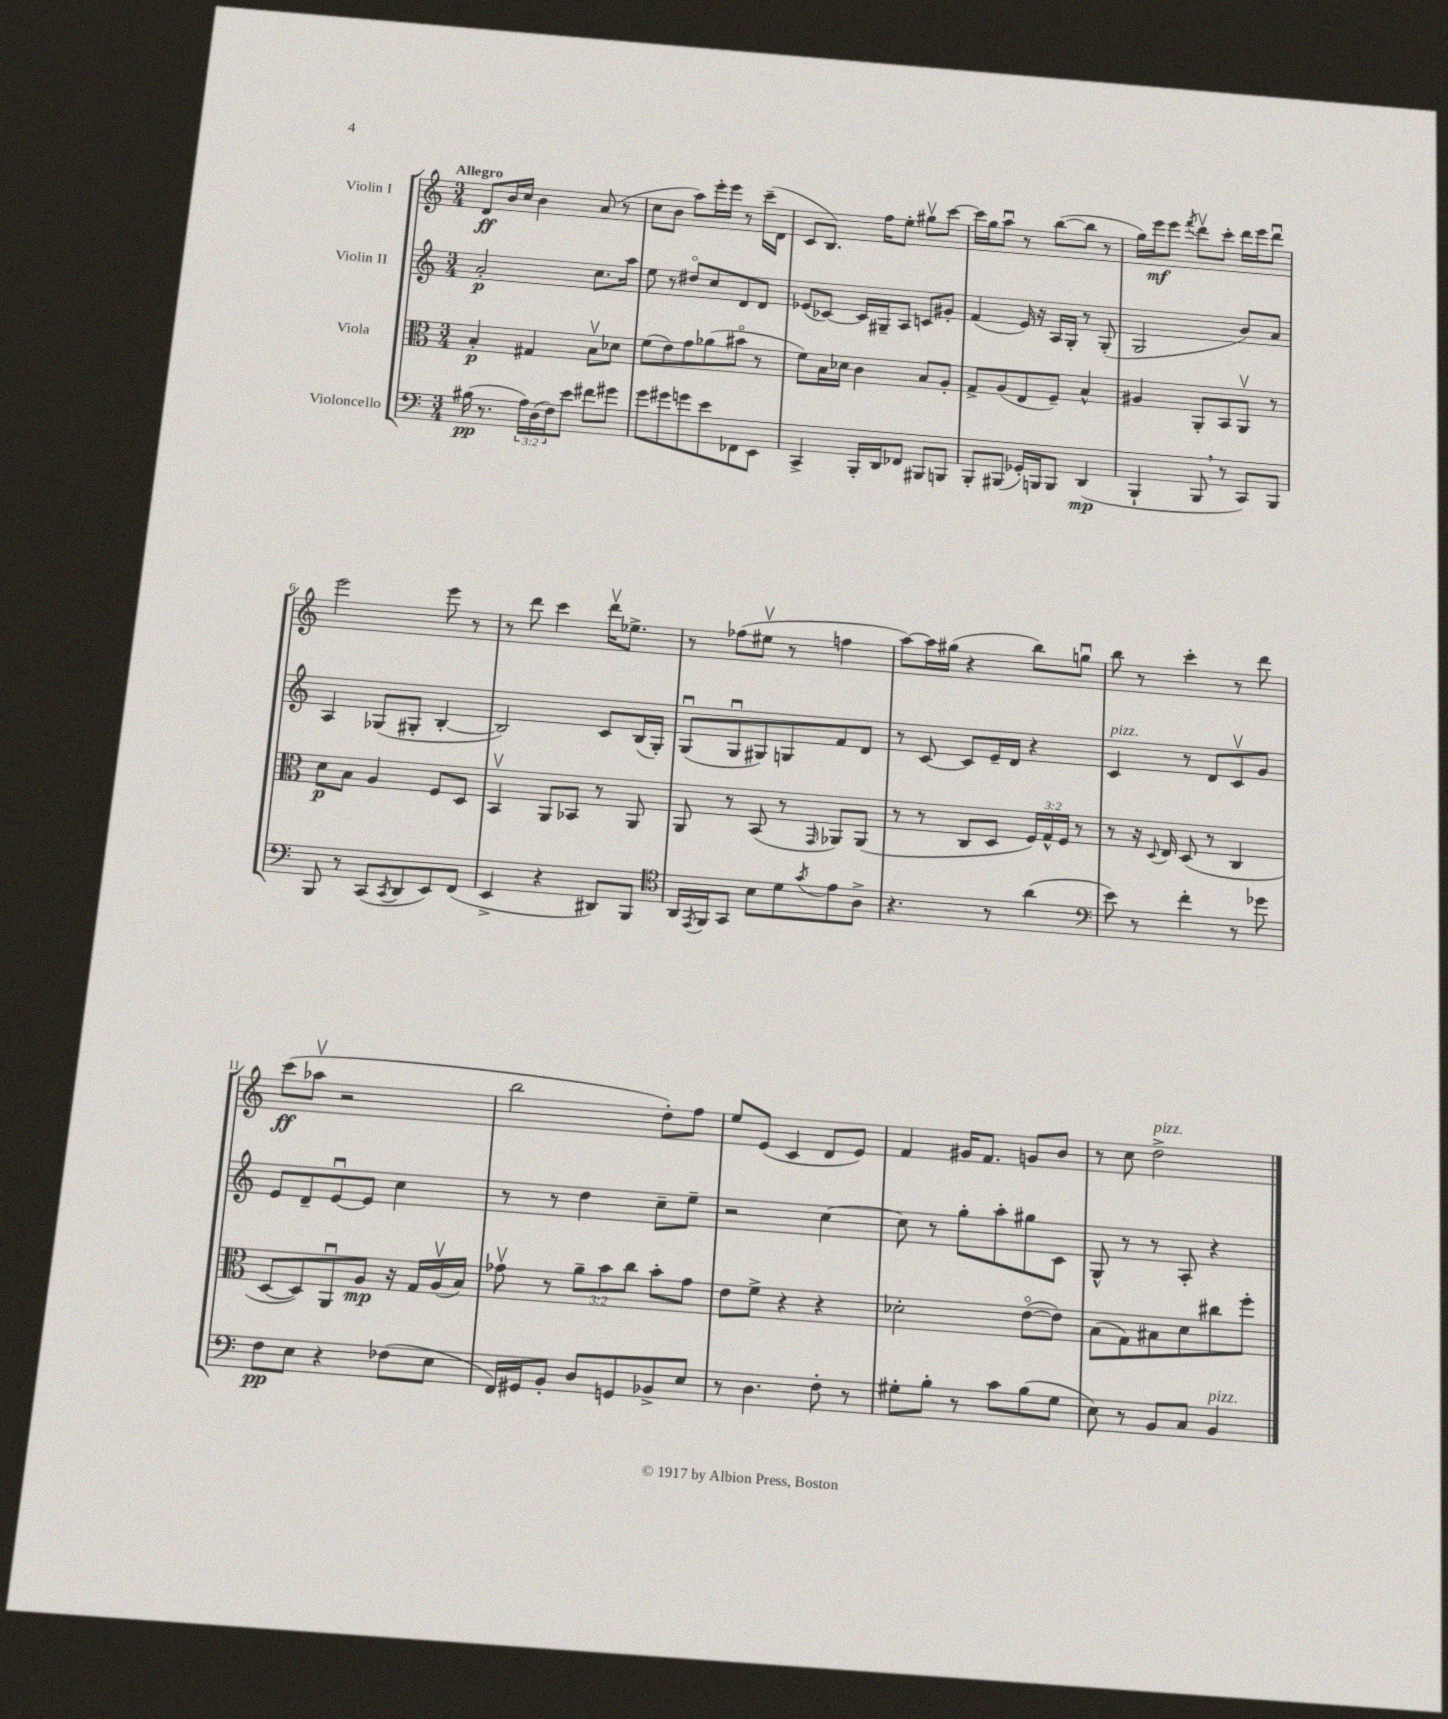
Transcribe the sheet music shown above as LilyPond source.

<<
\new StaffGroup <<
\new Staff = "s0" \with { instrumentName = "Violin I" } {
    \clef treble \key c \major \numericTimeSignature \time 3/4 \tempo "Allegro"
    d'8\ff b'16 c''16 b'4 a'8( r8 |
    c''8 b'8 a''8) e'''16-. e'''16 r8 c'''16--( d'16 |
    c'8 b8.) f''16 e''8-. gis''8\upbow c'''8~ |
    c'''16 g''16 a''8\downbow r8 b''8~( b''8 r8 |
    g''16) e'''16\mf e'''8 \acciaccatura { f'''8 } d'''8\upbow c'''8-. d'''16 e'''16 d'''8\downbow |
    e'''2 e'''8 r8 |
    r8 d'''8 c'''4 d'''16\upbow ees''8.-> |
    r8 fes''8( eis''8\upbow r8 f''4 |
    a''8~) a''16 gis''16( r4 b''8) g''8\downbow |
    b''8 r8 c'''4-. r8 d'''8 |
    c'''8\ff( aes''8\upbow r2 |
    b''2 d''8-.) f''8 |
    e''8 e'8( c'4 d'8 e'8) |
    f'4 gis'16 f'8. g'8 b'8 |
    r8 c''8 d''2->^\markup { \italic "pizz." } \bar "|." |
}
\new Staff = "s1" \with { instrumentName = "Violin II" } {
    \clef treble \key c \major \numericTimeSignature \time 3/4
    a'2-.\p c''8. a''16 |
    e''8 r8 dis''8\flageolet c''8 d'8 d'8 |
    ees'8( ces'8~) ces'16 gis16-- a8 c'8 gis'8-. |
    f'4( e'16) r16 a16 g16-. r8 g8-.( |
    g2 b'8) a'8 |
    a4 ges8( gis8-. b4~-. |
    b2) c'8 b16( g16-.) |
    g8\downbow( g8\downbow gis8) g8 f'8 d'8 |
    r8 c'8~ c'8 e'16-- d'16 r4 |
    c'4^\markup { \italic "pizz." } r8 d'8 c'8\upbow g'8 |
    e'8 d'8-- e'8~\downbow e'8 c''4 |
    r8 r8 d''4 c''8-- e''8-- |
    r2 c''4~ |
    c''8 r8 g''8-. a''8-. gis''8 c'8 |
    g8-^ r8 r8 a8-. r4 \bar "|." |
}
\new Staff = "s2" \with { instrumentName = "Viola" } {
    \clef alto \key c \major \numericTimeSignature \time 3/4 \override Staff.TupletNumber.text = #tuplet-number::calc-fraction-text
    b4-.\p gis4 b8\upbow des'8 |
    f'8( e'8) g'8 aes'8( bis'8\flageolet r8 |
    f'8) b16 des'16 c'4 b8 a8-. |
    g8-> a8( e8 f8--) b4-^ |
    ais4 a,8-. b,8 a,8\upbow r8 |
    d'8\p b8 a4 f8 d8 |
    b,4\upbow a,8 bes,8 r8 a,8 |
    a,8 r8 b,8( r8 \grace { g,16 } aes,8) aes,8( |
    r8 r8 c8 d8 \tuplet 3/2 { f16) g16-^ f16 } r8 |
    r8 r16 \appoggiatura { d8 } e16 d8( r8 c4 |
    d8~ d8) a,8\downbow a8\mp r16 g16 a16\upbow( b16) |
    ges'8\upbow r8 \tuplet 3/2 { a'8-- b'8 c''8 } b'8-. ges'8 |
    e'8 f'8-> r4 r4 |
    des'2-. e'8~\flageolet( e'8) |
    b8( g8) bis8 d'8 cis''8 f''8-. \bar "|." |
}
\new Staff = "s3" \with { instrumentName = "Violoncello" } {
    \clef bass \key c \major \numericTimeSignature \time 3/4 \override Staff.TupletNumber.text = #tuplet-number::calc-fraction-text
    bis16\pp( r8. \tuplet 3/2 { a16) d16( f16) } e'8 fis'8 gis'8 |
    g'8 gis'8 g'8 e'8 fes,8 e,8 |
    c,4-> b,,16-. d,16 fes,8 bis,,8 b,,8 |
    b,,8-. bis,,8( ges,16-.) b,,16 b,,8 d,4\mp( |
    b,,4-! b,,8 \breathe r8 c,8) b,,8 |
    b,,8 r8 c,8( \acciaccatura { c,8 } d,8 e,8) f,8( |
    e,4-> r4 dis,8) b,,8 |
    \clef tenor a,16 \acciaccatura { e,8 } f,16 g,8 b8 d'8 \acciaccatura { g'8 } e'8 a8-> |
    r4. r8 a'4( |
    \clef bass e'8) r8 f'4-. r8 ges'8 |
    f8\pp e8 r4 fes8( e8 |
    f,16) gis,16 b,8-. d8 g,8 bes,8-> e8 |
    r8 d4. f8-. r8 |
    gis8-. b8-. r8 c'8 b8( gis8 |
    e8) r8 b,8 c8 b,4^\markup { \italic "pizz." } \bar "|." |
}
>>
>>
